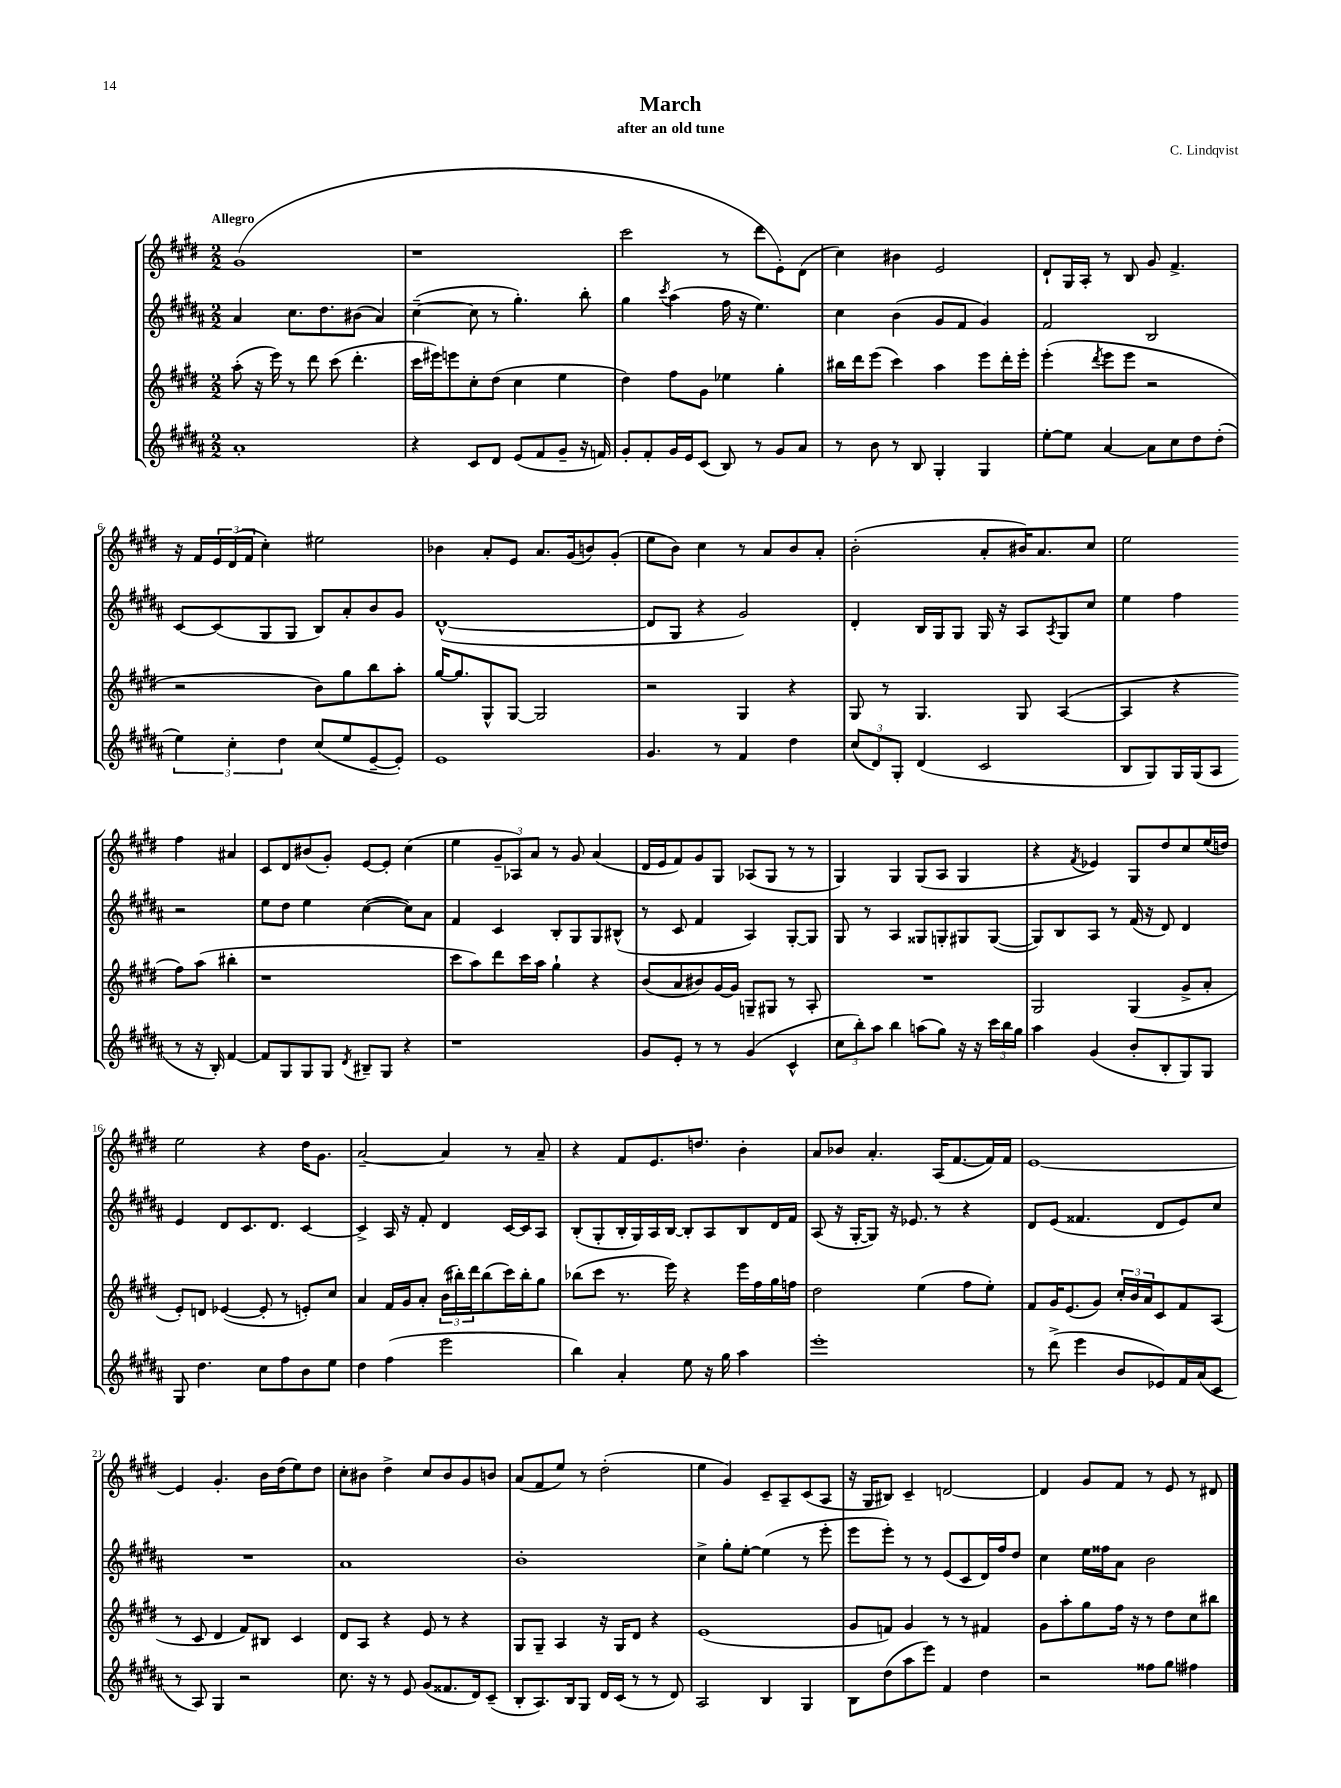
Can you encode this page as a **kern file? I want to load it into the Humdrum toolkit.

**kern	**kern	**kern	**kern
*part4	*part3	*part2	*part1
*staff4	*staff3	*staff2	*staff1
*clefG2	*clefG2	*clefG2	*clefG2
*k[f#c#g#d#a#]	*k[f#c#g#d#]	*k[f#c#g#d#a#]	*k[f#c#g#d#]
*M2/2	*M2/2	*M2/2	*M2/2
=1	=1	=1	=1
!	!	!	!LO:TX:a:B:t=Allegro
1a#'	(8aa'\	4a#/	(1g#
.	16r	.	.
.	16eee\)	.	.
.	8r	8.cc#\L	.
.	8ddd#\	.	.
.	.	8.dd#\	.
.	(8ccc#\	.	.
.	4.ddd#'\	(8b#X\J	.
.	.	4a#/)	.
=2	=2	=2	=2
4r	16ccc#\LL	([4cc#~\	1r
.	16eee#X\J)	.	.
.	8eeen\	.	.
8c#/L	8cc#'\	8cc#\]	.
8d#/J	(8dd#\J	8r	.
(8e/L	4cc#\	4.gg#'\)	.
8f#/	.	.	.
8g#~/J	4ee\	.	.
16r	.	8bb'\	.
16fn/)	.	.	.
=3	=3	=3	=3
8g#'/L	4dd#\)	4gg#\	2ccc#\
8f#'/	.	.	.
.	.	8qccc#/	.
16g#/L	8ff#\L	(4aa#\	.
16e/J	.	.	.
(8c#/J	8g#\J	.	.
8B/)	4ee-X\	16ff#\	8r
.	.	16r	.
8r	.	4.ee\)	8ddd#\L
8g#/L	4gg#'\	.	8e'\)
8a#/J	.	.	(8d#\J
=4	=4	=4	=4
8r	16bb#X\LL	4cc#\	4cc#\)
.	16ddd#\J	.	.
8b\	(8eee\J	.	.
8r	4ccc#\)	(4b\	4b#X\
8B/	.	.	.
4G#'/	4aa\	8g#/L	2e/
.	.	8f#/J	.
4G#/	8eee\L	4g#/)	.
.	16ddd#'\L	.	.
.	16eee'\JJ	.	.
=5	=5	=5	=5
[8ee'\L	(4eee'\	2f#/	8d#`/L
8ee\J]	.	.	16G#/L
.	.	.	16A'/JJ
.	8qddd#/	.	.
[4a#/	8eee\L	.	8r
.	8eee\J	.	8B/
8a#\L]	2r	2B/	8g#/
8cc#\	.	.	4.f#^/
8dd#\	.	.	.
(8dd#'\J	.	.	.
!!LO:LB:g=z
=6	=6	=6	=6
6ee\)	2r	[8c#/L	16r
.	.	.	16f#/LL
.	.	(8c#/]	24e/
6cc#'\	.	.	(24d#/
.	.	.	24f#/JJ
.	.	8G#/	4cc#'\)
6dd#\	.	.	.
.	.	8G#/J	.
(8cc#/L	8b\L)	8B/L)	2ee#X\
8ee/	8gg#\	8a#'/	.
[8e~/	8bb\	8b/	.
8e'/J])	8aa'\J	8g#/J	.
=7	=7	=7	=7
1e	[16gg#/KL	([1d#^^	4b-X\
.	8.gg#/]	.	.
.	8G#^^/	.	8a'/L
.	[8G#/J	.	8e/J
.	2G#/]	.	8.a/L
.	.	.	(16g#/k
.	.	.	8bn/)
.	.	.	(8g#'/J
=8	=8	=8	=8
4.g#/	2r	8d#/L]	8ee\L
.	.	8G#/J	8b\J)
.	.	4r	4cc#\
8r	.	.	.
4f#/	4G#/	2g#/)	8r
.	.	.	8a/L
4dd#\	4r	.	8b/
.	.	.	8a'/J
=9	=9	=9	=9
(12cc#/L	8G#/	4d#'/	(2b'\
12d#/)	.	.	.
.	8r	.	.
12G#'/J	.	.	.
(4d#/	4.G#/	16B/LL	.
.	.	16G#/J	.
.	.	8G#/J	.
2c#/	.	16G#/	8a'/L
.	.	16r	.
.	8G#/	8A#/L	16b#X/K)
.	.	.	8.a/
.	.	8qA#/	.
.	([4A/	8G#/	.
.	.	8cc#/J	8cc#/J
=10	=10	=10	=10
8B/L	4A/]	4ee\	2ee\
8G#/)	.	.	.
16G#/L	4r	4ff#\	.
(16G#/J	.	.	.
8A#/J	.	.	.
8r	8ff#\L)	2r	4ff#\
16r	(8aa\J	.	.
16B'/)	.	.	.
[4f#/	4bb#X'\	.	4a#X/
!!LO:LB:g=z
=11	=11	=11	=11
8f#/L]	1r	8ee\L	8c#/L
8G#/	.	8dd#\J	8d#/
8G#/	.	4ee\	(8b#X/
8G#/J	.	.	8g#'/J)
8qd#/	.	.	.
8B#X~/L	.	([4cc#\	[8e/L
8G#/J	.	.	8e'/J]
4r	.	8cc#\L])	(4cc#\
.	.	8a#\J	.
=12	=12	=12	=12
1r	8ccc#\L	4f#/	4ee\
.	8aa\)	.	.
.	8ddd#\	4c#/	12g#~/L
.	.	.	12A-X/)
.	16ccc#\L	.	.
.	.	.	12a/J
.	16aa\JJ	.	.
.	4gg#`\	8B'/L	8r
.	.	8G#/	8g#/
.	4r	8G#/	(4a/
.	.	(8B#X^^/J	.
=13	=13	=13	=13
8g#/L	(8b/L	8r	16d#/LL
.	.	.	16e/J
8e'/J	8a/	8c#/	8f#/)
8r	8b#X/)	4f#/	8g#/
8r	[16g#/L	.	8G#/J
.	16g#/JJ]	.	.
(4g#/	8Gn~/L	4A#/)	(8A-X/L
.	8G#X/J	.	8G#/J
4c#^^/	8r	[8G#'/L	8r
.	8A'/	8G#/J]	8r
=14	=14	=14	=14
12cc#\L	1r	8G#/	4G#/)
12bb'\)	.	.	.
.	.	8r	.
12aa#\J	.	.	.
4bb\	.	4A#/	4G#/
(8aan\L	.	8G##X/L	(8G#/L
8gg#\J)	.	8Gn'/	8A/J
16r	.	8G#X/	4G#/
16r	.	.	.
24ccc#\LL	.	([8G#/J	.
24bb\	.	.	.
24gg#\JJ	.	.	.
=15	=15	=15	=15
4aa#\	2G#/	8G#/L])	4r
.	.	8B/	.
.	.	.	8qf#/
(4g#/	.	8A#/J	4e-X/)
.	.	8r	.
8b'/L	(4G#/	(16f#/	8G#/L
.	.	16r	.
8B'/	.	8d#/)	8dd#/
8G#/)	8g#^/L	4d#/	8cc#/
8G#/J	8a'/J	.	(16ee/L
.	.	.	16ddn/JJ)
!!LO:LB:g=z
=16	=16	=16	=16
8G#/	8e'/L)	4e/	2ee\
4.dd#\	8dn/J	.	.
.	([4e-X/	8d#/L	.
.	.	8.c#/	.
8cc#\L	8e-'/]	.	4r
.	.	8.d#/J	.
8ff#\	8r	.	.
8b\	8en'/L)	[4c#/	16dd#\KL
.	.	.	8.g#\J
8ee\J	8cc#/J	.	.
=17	=17	=17	=17
4dd#\	4a/	4c#^/]	[2a~/
(4ff#\	16f#/LL	16A#/	.
.	16g#/J	16r	.
.	8a'/J	8f#'/	.
2eee\	(24b\LL	4d#/	4a/]
.	24bb#X'\)	.	.
.	24ddd#\J	.	.
.	(8bb#\	.	.
.	16ccc#\L)	[16c#/LL	8r
.	16bb#'\J	16c#/J]	.
.	8gg#\J	8A#/J	8a~/
=18	=18	=18	=18
4bb\)	(8bb-X\L	(8B'/L	4r
.	8ccc#\J	8G#'/	.
4a#'/	8.r	16B'/L	8f#/L
.	.	16G#/)	.
.	.	16A#/	8.e/
.	16eee\)	[16B/JJ	.
8ee\	4r	8B'/L]	.
.	.	.	8.ddn/J
16r	.	8A#/	.
16gg#\	.	.	.
4aa#\	16eee\LL	8B/	4b'\
.	16ff#\	.	.
.	16gg#\	16d#/L	.
.	16ffn\JJ	16f#/JJ	.
=19	=19	=19	=19
1eee'	2dd#\	(8A#/	8a/L
.	.	16r	8b-X/J
.	.	[16G#'/KL	.
.	.	8G#/J])	4.a'/
.	.	16r	.
.	.	8.e-X/	.
.	(4ee\	.	.
.	.	8r	(16A/KL
.	.	.	[8.f#/
.	8ff#\L	4r	.
.	8ee'\J)	.	16f#/L])
.	.	.	16f#/JJ
=20	=20	=20	=20
8r	8f#/L	8d#/L	[1e
(8ddd#^\	16g#/K	(8e/J	.
.	(8.e/	.	.
4eee\	.	4.f##X/	.
.	8g#/J)	.	.
8b/L	24cc#'/LL	.	.
.	24b/	.	.
.	24a/J	.	.
8e-X/)	8c#/	8d#/L	.
16f#/L	8f#/	8e/)	.
(16a#/J	.	.	.
8c#/J	(8A/J	8cc#/J	.
!!LO:LB:g=z
=21	=21	=21	=21
8r	8r	1r	4e/]
8A#/)	8c#/	.	.
4G#/	4d#/	.	4.g#'/
2r	8f#/L)	.	.
.	8B#X/J	.	16b\LL
.	.	.	(16dd#\J
.	4c#/	.	8ee\)
.	.	.	8dd#\J
=22	=22	=22	=22
8.cc#\	8d#/L	1a#	8cc#'\L
.	8A/J	.	8b#X\J
16r	.	.	.
8r	4r	.	4dd#^\
8e/	.	.	.
(8g#/L	8e/	.	8cc#/L
8.f##X/	8r	.	8b#/
.	4r	.	8g#/
16d#/k)	.	.	.
(8c#~/J	.	.	8bn/J
=23	=23	=23	=23
8B'/L	8G#/L	1b'	(8a/L
8.A#/)	8G#~/J	.	8f#/
.	4A/	.	8ee/J)
16B/k	.	.	.
8G#/J	.	.	8r
16d#/LL	16r	.	(2dd#'\
(16c#/JJ	16G#/KL	.	.
8r	8d#/J	.	.
8r	4r	.	.
8d#/)	.	.	.
=24	=24	=24	=24
2A#/	(1e	4cc#^\	4ee\
.	.	8gg#'\L	4g#/)
.	.	[8ee'\J	.
4B/	.	(4ee\]	8c#~/L
.	.	.	8A~/
4G#/	.	8r	(8c#/
.	.	8eee'\	8A/J
=25	=25	=25	=25
8B\L	8g#/L	8eee\L	16r
.	.	.	16G#/KL
(8dd#\	8fn/J)	8eee'\J)	8B#X/J)
8aa#\	4g#/	8r	4c#~/
8eee\J)	.	8r	.
4f#/	8r	(8e/L	[2dn/
.	8r	8c#/	.
4dd#\	4f#X/	16d#/L)	.
.	.	16ff#/J	.
.	.	8dd#/J	.
=26	=26	=26	=26
2r	8g#\L	4cc#\	4d/]
.	8aa'\	.	.
.	8gg#\	16ee\LL	8g#/L
.	.	16ff##X\J	.
.	16ff#\Jk	8a#\J	8f#/J
.	16r	.	.
8ff##X\L	8r	2b\	8r
8gg#\J	8dd#\L	.	8e/
4ff#X\	8cc#\	.	8r
.	8bb#X\J	.	8d#X/
==	==	==	==
*-	*-	*-	*-
